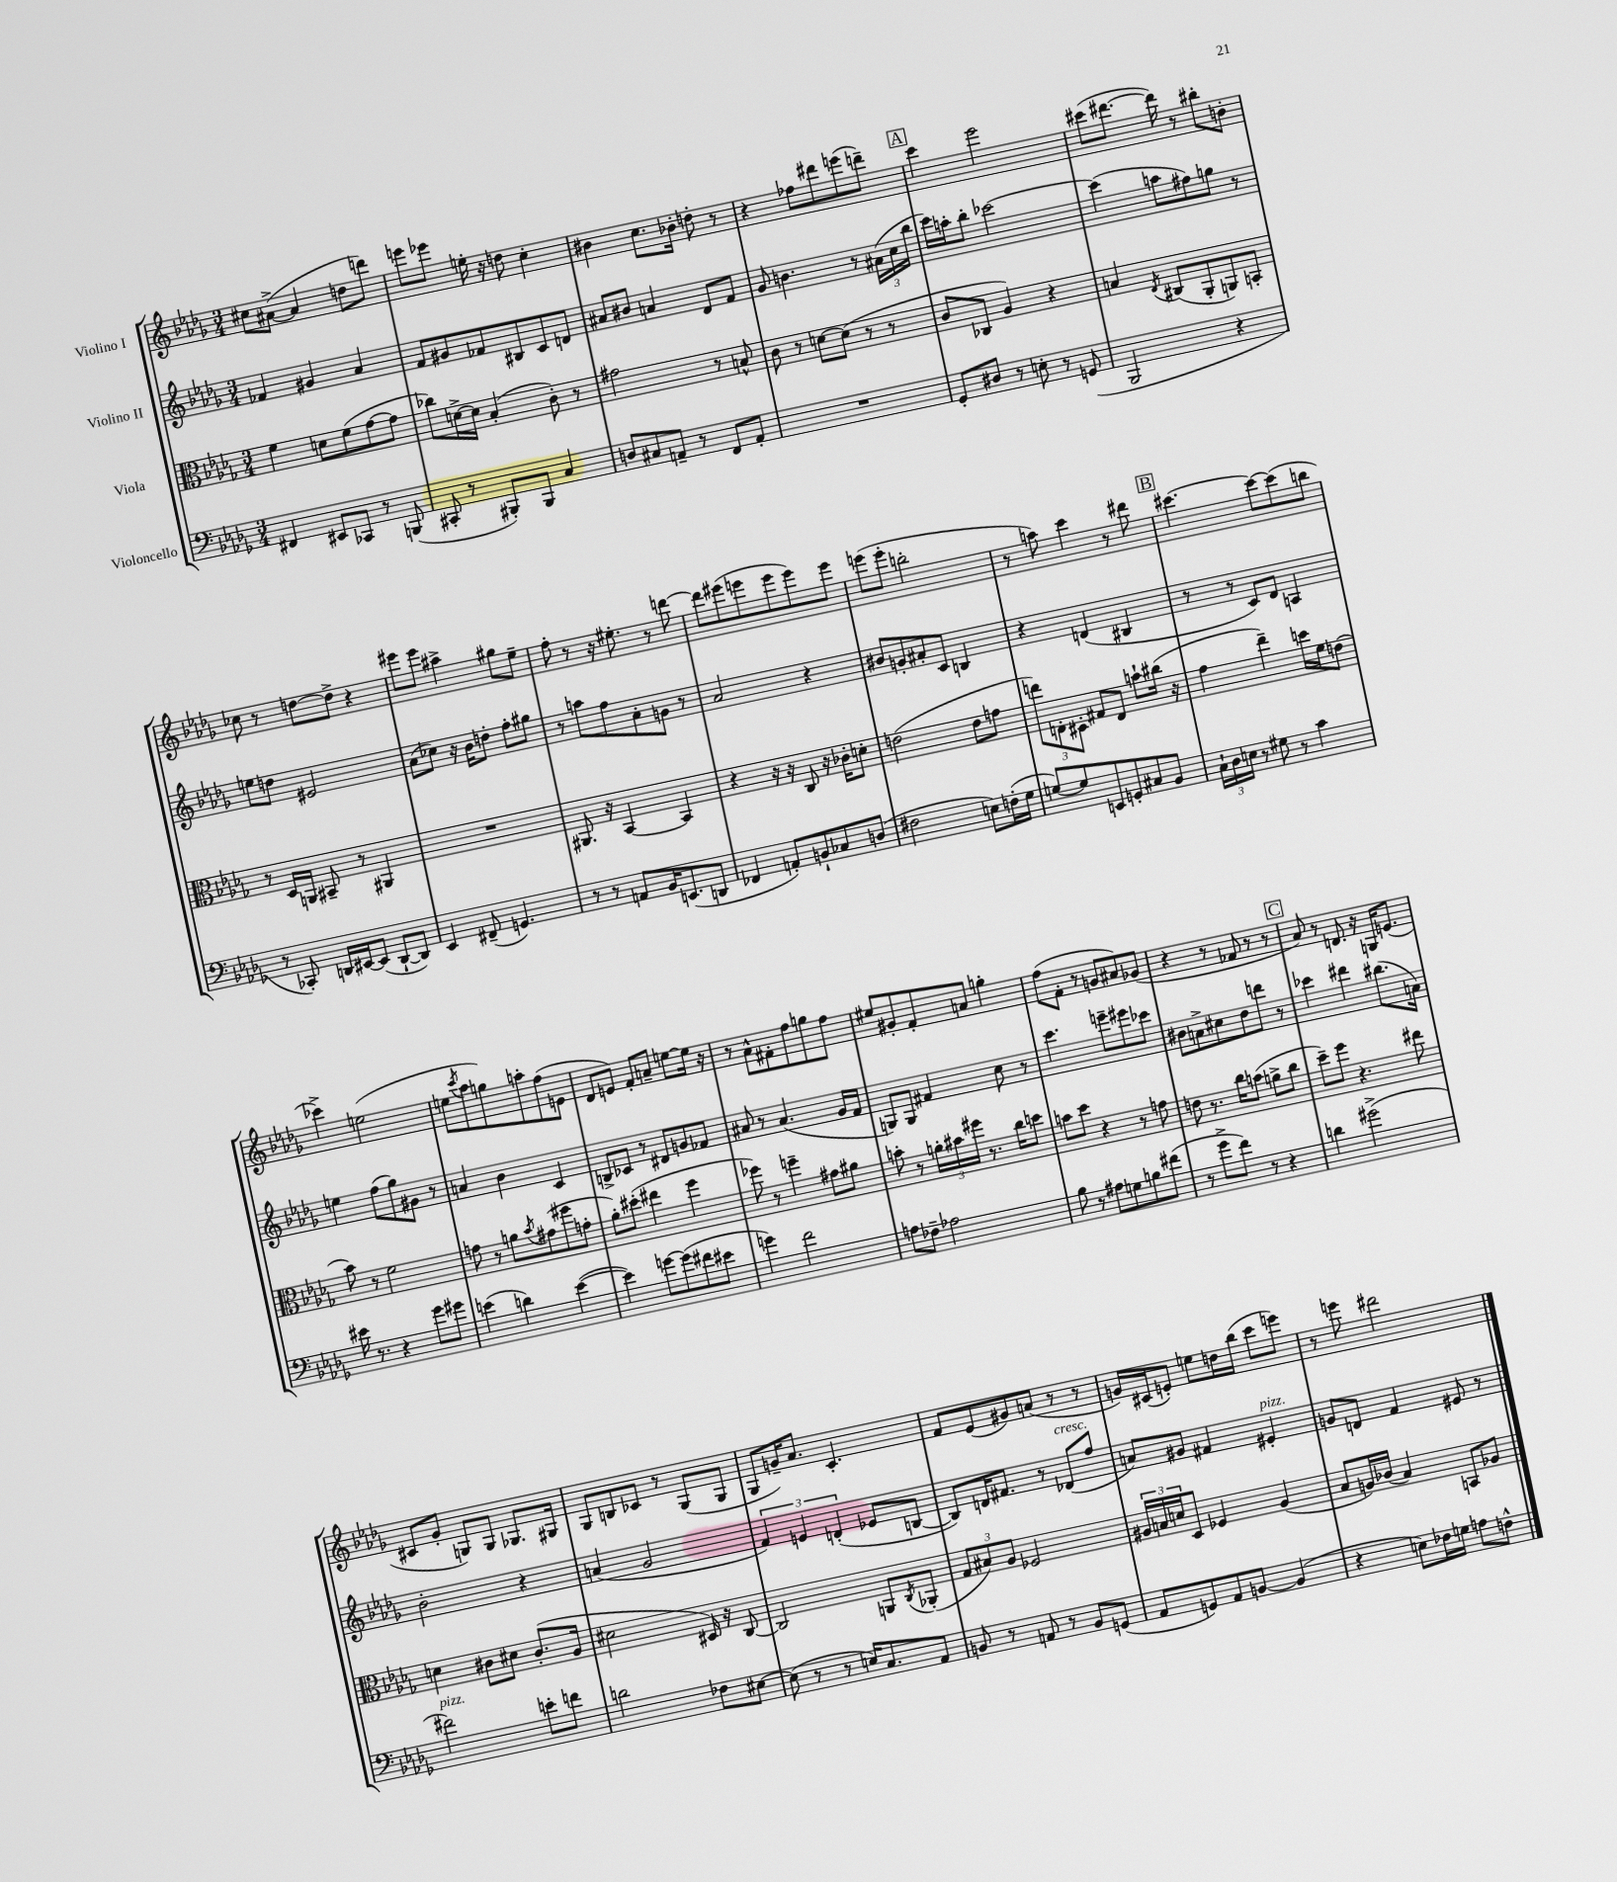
<<
\new StaffGroup <<
\new Staff = "s0" \with { instrumentName = "Violino I" } {
    \clef treble \key des \major \numericTimeSignature \time 3/4
    cis''8 ais'8~->( ais'4 d''8 d'''8) |
    e'''8 ees'''8 e''16-. r16 d''8 c''4-. |
    bis'4 c''8. bes'16-. d''8-. r8 |
    r4 fes''8 dis'''8 e'''8( d'''8--) |
    \mark \markup { \box "A" } c'''4 ees'''2 |
    cis'''8( dis'''8.~ dis'''16) r8 bis''8-. b'8-. |
    ces''8 r8 d''8~ d''8-> r4 |
    eis'''8 eis'''8 ais''4-> gis''8 ees''8-- |
    f''8-. r8 r16 eis''8.-. r8 d'''8~ |
    d'''8 eis'''8( e'''8 e'''8 e'''8) e'''8 |
    e'''8( e'''8-. b''2-. |
    r8 a''8) c'''4 r8 dis'''8 |
    \mark \markup { \box "B" } cis'''4.~ cis'''8~ cis'''8( b''8 |
    ces'''4->) e''2( |
    e''8 \acciaccatura { c'''8 } aes''8 g''8) a''8-. f''8( e'8 |
    des'8 e'8) f'8-. a'8-- e''8~ e''16 r16 |
    r8 aes'8-^ fis'8-. f''8 g''8 f''8 |
    eis''8 gis'8-. f'8-. a'8 g''4-. |
    f''8( f'8-. r8 g'8 ais'8) ges'8( |
    r4 r8 fes'8 r8 r8 |
    \mark \markup { \box "C" } aes'8) r8 d'8. r16 g16 e'8.( |
    cis'8 ges'8-. g8) g8 ges8. gis16 |
    ges8 b8 ces'8 r8 ges8( ges8 |
    ges8 g'16--) aes'8. c'4.-. |
    f'8 ees'8( gis'8) a'8( r8 r8 |
    g'16) cis'16( e'8-.) e''8 d''16 bes''16( c'''8 e'''8) |
    r8 e'''8 dis'''2 \bar "|." |
}
\new Staff = "s1" \with { instrumentName = "Violino II" } {
    \clef treble \key des \major \numericTimeSignature \time 3/4
    fes'4 gis'4 aes'4 |
    f'8 gis'8 fes'8 bis8 c'8 d'8 |
    ais'8 bis'8 a'4 des'8 f'8 |
    ges'8 b'4. r8 \tuplet 3/2 { ais'16( c''16 bes''16 } |
    \mark \markup { \box "A" } c'''16) a''16-. bes''8-. ces'''2~ |
    ces'''4( a''8 fis''8) g''8 r8 |
    e''8 d''8 eis'2 |
    aes'8( ces''8) r16 bes'16 d''8-. f''8-. gis''8 |
    r8 a''8 f''8 aes'8-. g'8 r8 |
    aes'2 r4 |
    bis'8 g'8-. ais'8-. c'8 b4 |
    r4 d'4( bis4 |
    \mark \markup { \box "B" } r8 r8 c'8) des'8 a4 |
    e''4 f''8( ges''8) gis'8 r8 |
    a'4 bes'4 c'4 |
    b8-> ces'8 r8 dis'8 g'8 fes'8 |
    ais'8 r8 ais'4.( ges'16 f'16 |
    g8) g8 fis'4 c''8 r8 |
    c'''4. e'''8-- eis'''8 ces'''8 |
    bis'8 a'8-> cis''8 des''8 d'''8 r8 |
    \mark \markup { \box "C" } ces'''4 dis'''4 bis''8.( a'16) |
    bes'2-. r4 |
    a'4( ges'2 |
    \tuplet 3/2 { f'4) e'4 d'4-.( } ees'8 b8~ |
    b8) d'16 fis'8. r8 des'8^\markup { \italic "cresc." }( f''8 |
    a'8) gis'8 fis'4 eis'4-.^\markup { \italic "pizz." } |
    g'8 d'8 f'4 eis'8 r8 \bar "|." |
}
\new Staff = "s2" \with { instrumentName = "Viola" } {
    \clef alto \key des \major \numericTimeSignature \time 3/4
    f'4 d'8 f'8( ges'8~ ges'8 |
    ces''8) d'16~-> d'16 bes4-.( c'8-.) r8 |
    gis'2 r8 b8-^ |
    c'8 r8 d'8~ d'8( r8 r8 |
    \mark \markup { \box "A" } c'8 ces8 aes4) r4 |
    b4 \acciaccatura { ees8 } cis8( aes,8-. a,8) b,8-. |
    r8 des16 a,16 bis,8-- r8 ais,4 |
    R2. |
    ais,8. r16 bes,4~ bes,4 |
    r4 r16 r16 c8 r16 ces'16-. d'8-. |
    e'2( e'8 g'8 |
    \tuplet 3/2 { e''8) e8-. dis8-. } gis8 e8 b'8-! cis''16( r16 |
    \mark \markup { \box "B" } ges'4 ees''4--) d''16 f'16 e'8( |
    bes'8) r8 f'2 |
    g'8 r8 a'8 \acciaccatura { bes'8 } gis'8( fis''8 g'8-. |
    aes'8-.) dis''8-.( eis''4 f''4 |
    fes''8) r8 f''4-- gis'8 ais'8 |
    b'8-. r8 \tuplet 3/2 { a'16-. bis'16 fis''16 } r8. c''16 d''8 |
    b'8 des''8 r4 r8 g'8 |
    e'8 r8. c''16 b'8( a'8-> c''8 |
    \mark \markup { \box "C" } des''8--) f''8 r4. eis''8 |
    d'4 cis'8 dis'8 cis'8.-.( aes16 |
    dis'2 dis16) r16 c8~ |
    c2 a,8 \acciaccatura { c8 } aes,8-.( |
    \tuplet 3/2 { ges8 bis8) aes8 } fes2 |
    \tuplet 3/2 { ais16 b16 d'16 } des8 fes4 ais4( |
    bes8 a16) ces'16( bes4) b,8 aes8 \bar "|." |
}
\new Staff = "s3" \with { instrumentName = "Violoncello" } {
    \clef bass \key des \major \numericTimeSignature \time 3/4
    fis,4 eis,8 ces,8 r8 b,,8( |
    cis,8-. r8 bis,,8-.) bis,,8 c4 |
    d8 cis8 a,8-- r8 f,8 a,8-. |
    R2. |
    \mark \markup { \box "A" } ges,8-. dis8 r8 e8-. r8 g,8( |
    bes,,2 r4 |
    r8 ces,8-.) d,16 eis,16~ eis,8( d,8~-! d,8) |
    ees,4 fis,8--( g,4.) |
    r8 r8 a,8 bes,16 e,8.( d,8 |
    fes,4 a,8-.) b,8-! ces8 d8( |
    fis2 e8) f16-.( ges16 |
    g8~) g8 e,8 g,8-. cis8 bes,8 |
    \mark \markup { \box "B" } \tuplet 3/2 { c16-! des16 e16 } r8 gis8 r8 c'4 |
    eis'16 r8. r4 ges'8 gis'8 |
    e'4( d'4) e'4~( |
    e'4) g'8~ g'8( fis'8 eis'8 |
    g'4) f'2 |
    a8 fes8-- aes2 |
    bes8 r8 ais8 g8 b8 fis'8( |
    r8 ges'8-> f'8) r8 r4 |
    \mark \markup { \box "C" } d'4 gis'2->( |
    fis'2^\markup { \italic "pizz." }) e'8-. f'8 |
    d'2 fes8 eis8~ |
    eis8( r8 r8 e16) c8. aes,8 |
    b,8 r8 a,8 r8 b,8 g,8( |
    aes,8 g,8) aes,8 b,8~ b,4( |
    r4 e8) fes16 g16 a8 f8-^ \bar "|." |
}
>>
>>
\layout { \context { \Score \remove "Bar_number_engraver" } }
